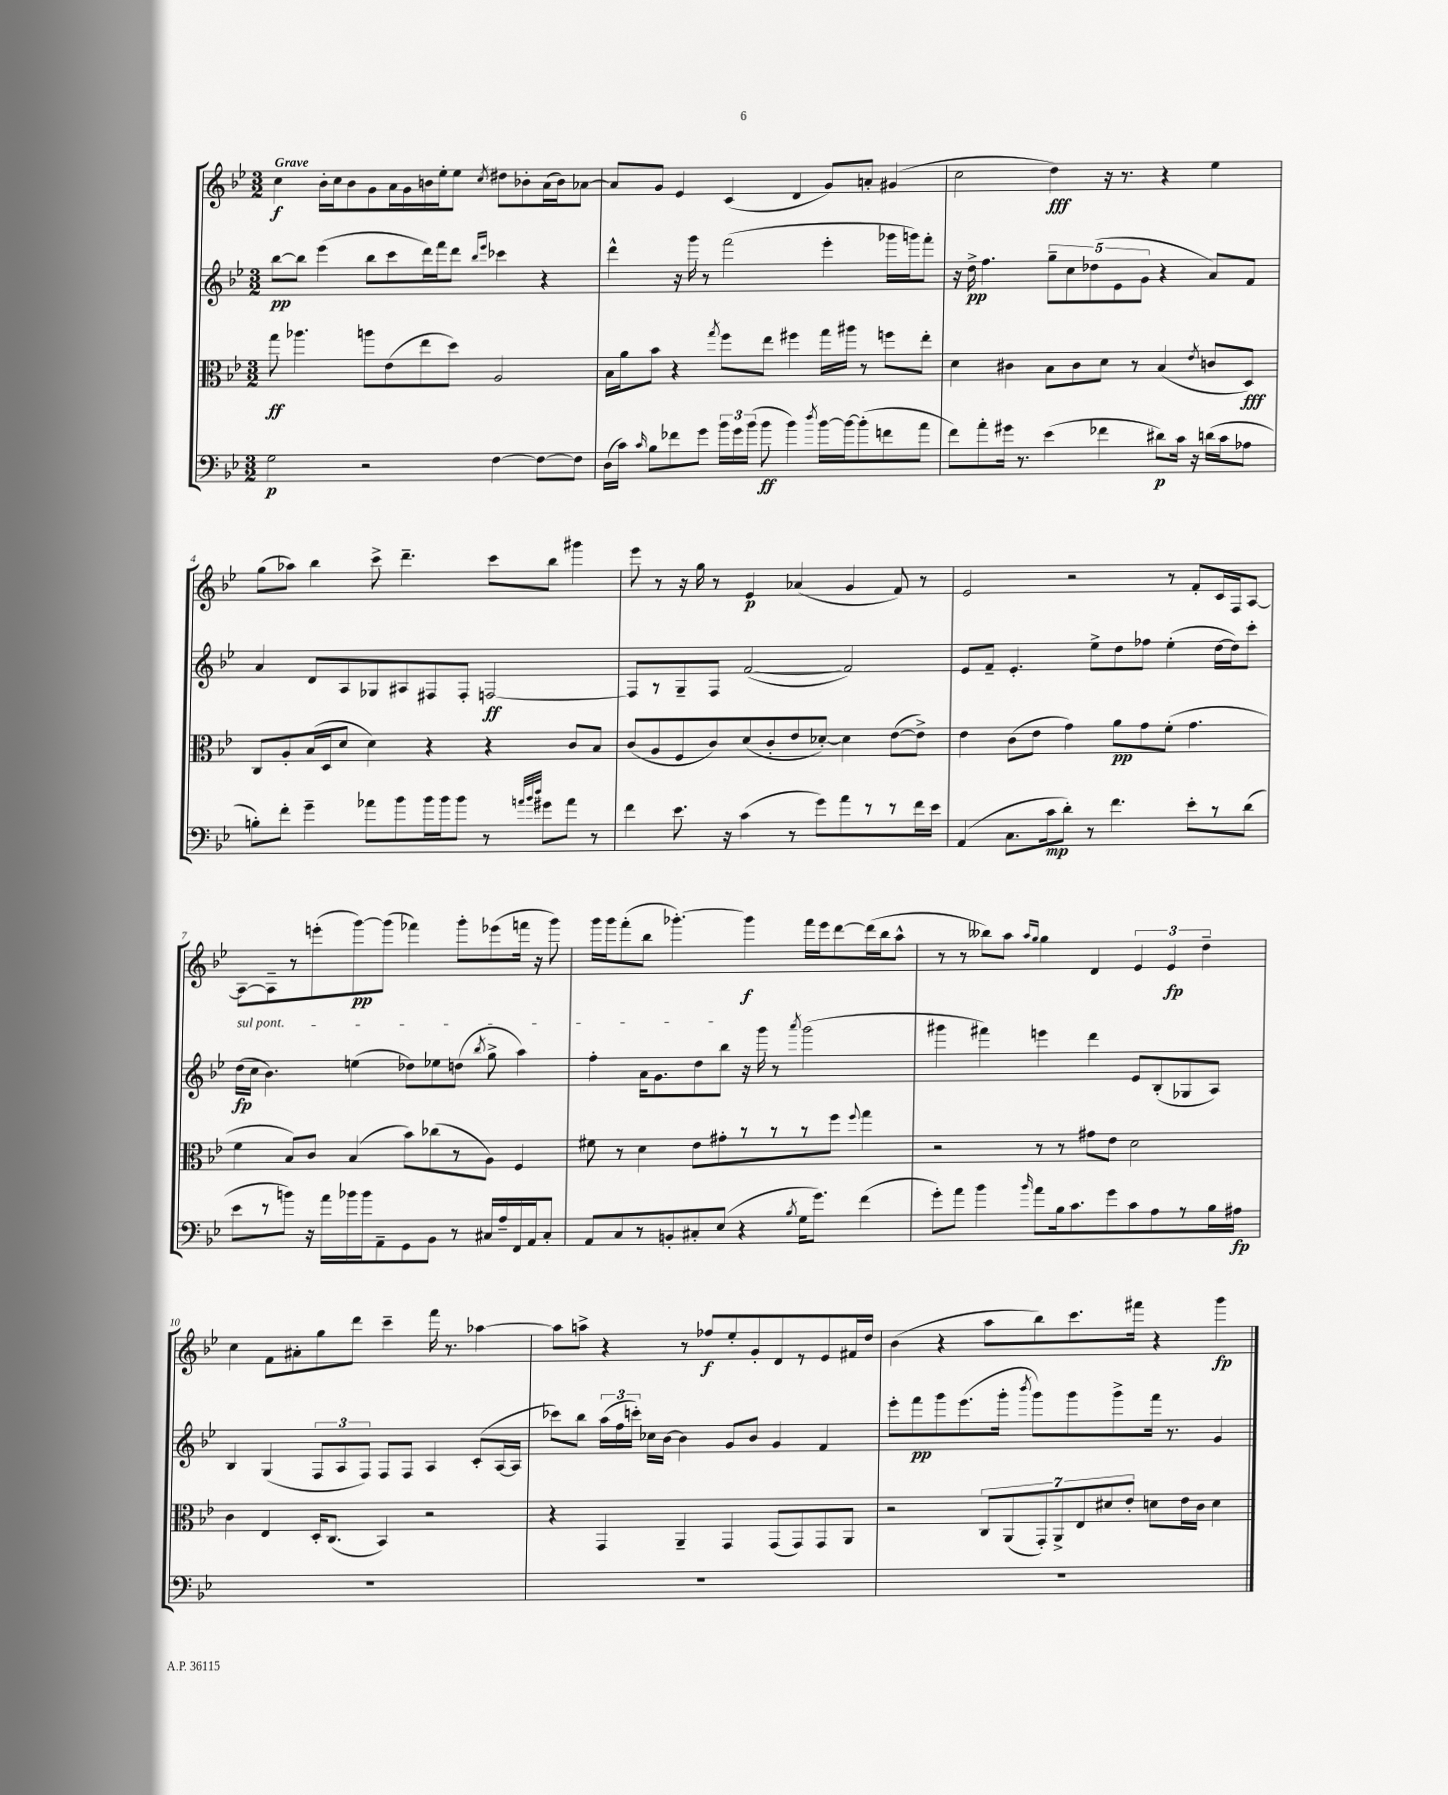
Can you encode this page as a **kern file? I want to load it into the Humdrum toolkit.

**kern	**kern	**kern	**kern
*staff4	*staff3	*staff2	*staff1
*clefF4	*clefC3	*clefG2	*clefG2
*k[b-e-]	*k[b-e-]	*k[b-e-]	*k[b-e-]
*M3/2	*M3/2	*M3/2	*M3/2
2G	8gg	[8bb-	4cc
.	4.aa-	8bb-]	.
.	.	(4eee-	16b-'
.	.	.	16cc
.	.	.	8b-
2r	8aa	8bb-	8g
.	(8e-	8ccc	16a
.	.	.	16g
.	8ee-	16ddd)	16b
.	.	16fff	16ee-'
.	8dd)	8ddd	8ee-
.	.	16qqbb-	.
.	.	16qqeee-	8qcc
[4F	2A	4ccc-	8dd#
.	.	.	8b-'
8F_	.	4r	(16a
.	.	.	16b-)
8F]	.	.	[8a-
=	=	=	=
(16D	16B-	4ddd^^	8a-]
16c)	16a	.	.
16qqc	.	.	.
8B-	8b-	.	8g
8f-	4r	16r	4e-
.	.	16ggg	.
8g	.	8r	.
.	8qgg	.	.
24b-	8ff	(2fff	(4c
24g	.	.	.
(24b-	.	.	.
8b-	8ee-	.	.
4b-)	4ff#	.	4d
8qdd	.	.	.
[16b-	16gg	4eee-'	8g)
16b-_	16aa#	.	.
(8b-']	8r	.	8a'
8f	8ff	16ggg-	(4g#
.	.	16ggg)	.
8a	8ee-'	8fff'	.
=	=	=	=
8f)	4d	16r	2cc
.	.	16dd^	.
8a'	.	4.ff	.
16g#	4c#	.	.
8.r	.	.	.
(4e-	8B-	10gg~	4dd)
.	.	10cc	.
.	8c#	.	.
.	.	(10dd-	.
4f-	8d	.	16r
.	.	10e-	.
.	.	.	8.r
.	8r	.	.
.	.	10g	.
8d#)	(4B-	4r	4r
16c	.	.	.
16r	.	.	.
.	8qe-	.	.
(16d	8c	8a)	4ee-
16c	.	.	.
8A-	8D)	8f	.
=	=	=	=
8B')	8C	4a	(8gg
8f'	8A'	.	8aa-)
4g~	(16B-	8d	4bb-
.	16D	.	.
.	8d	8A	.
8a-	4d)	8G-	8ccc^
8b-	.	8A#	4.ddd~
16b-	4r	8F#	.
16b-	.	.	.
8b-	.	8F#'	.
8r	4r	[2F	8ccc
32qqa	.	.	.
32qqb-	.	.	.
32qqdd	.	.	.
8g#	.	.	8bb-
8a	8c	.	4ggg#
8r	8B-	.	.
=	=	=	=
4f	(8c	8F]	8eee-
.	8A	8r	8r
8.e-	8F	8G~	16r
.	.	.	16gg
.	8c)	8F	8r
16r	.	.	.
(4c	(8d	([2f	4e-
.	8c'	.	.
8r	8e-	.	(4a-
8g)	[8d-')	.	.
8a	4d-]	2f])	4g
8r	.	.	.
8r	([8e-	.	8f)
16f	8e-^])	.	8r
16e-	.	.	.
=	=	=	=
(4AA	4e-	8e-	2e-
.	.	8f~	.
8.C	(8c	4.e-'	.
.	8e-	.	.
16c	.	.	.
8d')	4g)	.	2r
8r	.	8ee-^	.
4.f	8a	8dd	.
.	8g	8ff-	.
.	(8f'	(4ee-'	8r
8e-'	4.g	.	8f'
8r	.	[16dd	16c
.	.	16dd])	16F
(8d	.	8ccc'	[8A
=	=	=	=
8e-	4f	(16dd	8A_
.	.	16cc	.
8r	.	4.b-)	8A~]
8b)	8B-)	.	8r
16r	8c	.	(8eee'
16a	.	.	.
16b-	(4B-	(4ee	[8ggg)
16b-	.	.	.
8AA~	.	.	(8ggg]
8GG	8b-)	8dd-)	4fff-)
8BB-	(8cc-	8ee-	.
8r	8r	(8dd	8ggg'
.	.	8qbb-	.
16C#	8A)	8gg^	(8eee-
16A~	.	.	.
16FF	4F	4aa)	16fff
16AA	.	.	16r
8C#'	.	.	8ggg)
=	=	=	=
8AA	8f#	4ff'	16ggg
.	.	.	16ggg
8C	8r	.	(8fff'
8r	4d	16a	8bb-
.	.	8.g	.
8BB'	.	.	[4.ggg-')
8C#'	8e-	8dd	.
(8E-	8g#'	8bb-	.
4r	8r	16r	4ggg-]
.	.	16ggg	.
.	8r	8r	.
8qB-	.	8qaaa	.
16G	8r	(2ggg	16fff
8.g)	.	.	16eee-
.	8ff	.	[8ddd
.	8qqff	.	.
(4f	4gg	.	(16ddd]
.	.	.	16bb-
.	.	.	8aa^^
=	=	=	=
8g')	2r	4ggg#	8r
8a	.	.	8r
4b-	.	4fff#)	8bb--)
.	.	.	8aa
.	.	.	16qqaa
16qqb-	.	.	16qqgg
8a	8r	4eee	4gg
16B-	8r	.	.
8.c	.	.	.
.	8g#	4ddd	4d
8g	8e-	.	.
8c	2d	8e-	6e-
8A	.	(8B-'	.
.	.	.	6e-
8r	.	8G-	.
.	.	.	6dd~
16B-	.	8A)	.
16A#	.	.	.
=	=	=	=
1.r	4c	4B-	4cc
.	4E-	(4G	8f
.	.	.	8a#'
.	16D'	12F	8gg
.	(8.C	.	.
.	.	12A	.
.	.	.	8ddd
.	.	12F)	.
.	4BB-)	8F	4ccc~
.	.	8F	.
.	2r	4A	16fff
.	.	.	8.r
.	.	(8c'	[4aa-
.	.	[16A	.
.	.	16A]	.
=	=	=	=
1.r	4r	8ccc-)	8aa-]
.	.	8bb-	8aa^
.	4GG	(24aa	4r
.	.	24ff	.
.	.	24ccc')	.
.	.	16cc-	.
.	.	[16b-	.
.	4AA~	4b-]	8r
.	.	.	8ff-
.	4GG	8g	8ee-'
.	.	8b-	8g'
.	(8GG	4g	8d
.	8GG)	.	8r
.	8GG	4f	8e-
.	8AA	.	16f#
.	.	.	16dd
=	=	=	=
1.r	2r	8eee-'	(4b-
.	.	8fff	.
.	.	8ggg	4r
.	.	(8.eee-	.
.	14C	.	8aa
.	.	16ggg'	.
.	(14AA	.	.
.	.	8qbbb-	.
.	.	8ggg)	8bb-)
.	14GG')	.	.
.	14AA^	.	.
.	.	8ggg	8.ccc
.	14E-	.	.
.	14d#	.	.
.	.	8ggg^	.
.	14e-'	.	.
.	.	.	16fff#
.	8d	16fff	4r
.	.	8.r	.
.	16e-	.	.
.	16c	.	.
.	4d	4g	4ggg
==	==	==	==
*-	*-	*-	*-
